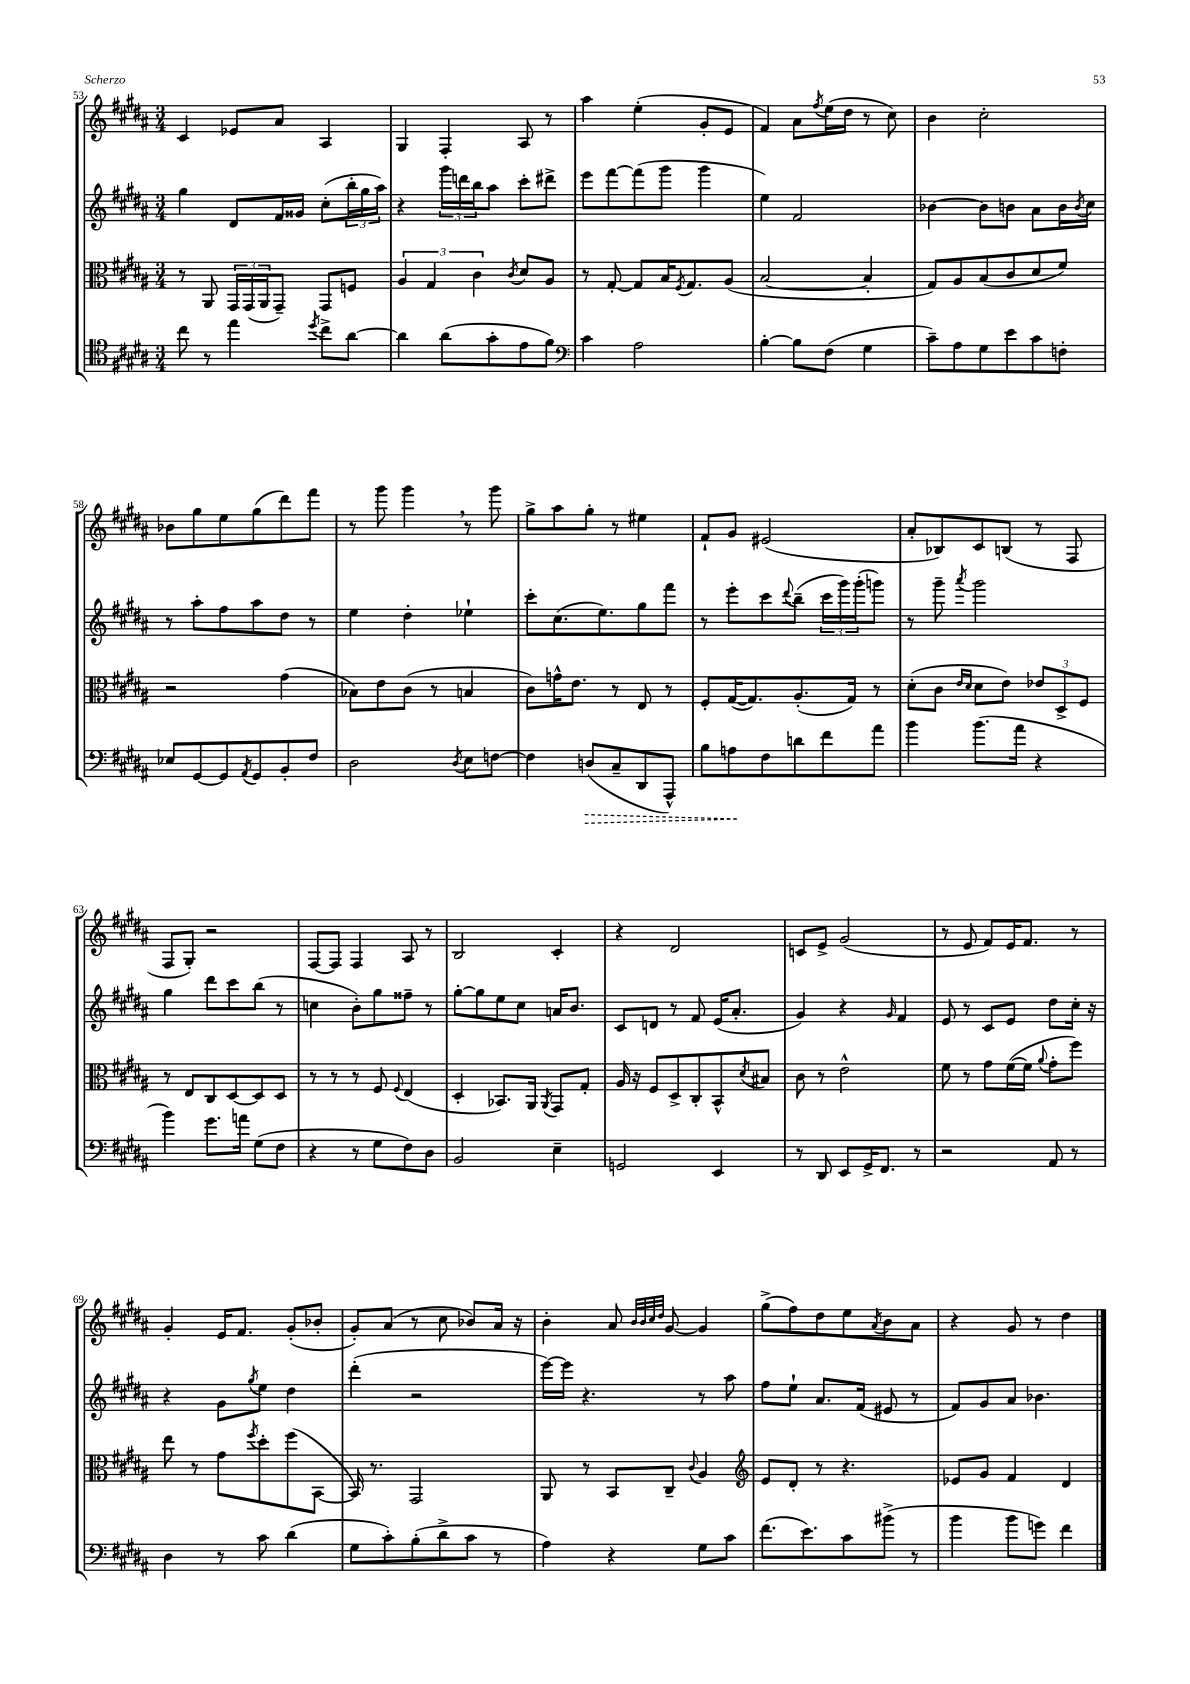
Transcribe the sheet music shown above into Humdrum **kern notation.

**kern	**dynam	**kern	**kern	**kern
*part4	*part4	*part3	*part2	*part1
*staff4	*staff4	*staff3	*staff2	*staff1
*clefC4	*	*clefC3	*clefG2	*clefG2
*k[f#c#g#d#a#]	*	*k[f#c#g#d#a#]	*k[f#c#g#d#a#]	*k[f#c#g#d#a#]
*M3/4	*	*M3/4	*M3/4	*M3/4
=53	=53	=53	=53	=53
8cc#\	.	8r	4gg#\	4c#/
8r	.	8AA#/	.	.
4ee\	.	24GG#/LL	8d#/L	8e-X/L
.	.	(24GG#/	.	.
.	.	24AA#/J	.	.
.	.	8GG#~/J)	16f#/L	8a#/J
.	.	.	16g##X/JJ	.
8qdd#/	.	.	.	.
8cc#^\L	.	8GG#/L	(8cc#'\L	4A#/
[8a#\J	.	8Fn/J	24bb'\L	.
.	.	.	24gg#\	.
.	.	.	24aa#\JJ)	.
=54	=54	=54	=54	=54
4a#\]	.	6A#/	4r	4G#/
.	.	6G#/	.	.
(8a#\L	.	.	24ggg#\LL	4F#'/
.	.	.	24dddn\	.
.	.	6c#\	24bb\J	.
8g#'\	.	.	8aa#\J	.
.	.	8qc#/	.	.
8e\	.	8d#/L	8ccc#'\L	8A#/
8f#\J)	.	8A#/J	8ddd#X^\J	8r
=55	=55	=55	=55	=55
*clefF4	*	*	*	*
4c#\	.	8r	8eee\L	4aa#\
.	.	[8G#'/	[8fff#\	.
2A#\	.	8G#/L]	(8fff#\]	(4ee'\
.	.	16B/K	8ggg#\J	.
.	.	8qF#/	.	.
.	.	8.G#/	.	.
.	.	.	4ggg#\	8g#'/L
.	.	(8A#/J	.	8e/J
=56	=56	=56	=56	=56
[4B'\	.	[2B/	4ee\)	4f#/)
8B\L]	.	.	2f#/	8a#\L
.	.	.	.	8qff#/
(8F#\J	.	.	.	(16ee\L
.	.	.	.	16dd#\JJ
4G#\	.	4B'/]	.	8r
.	.	.	.	8cc#\)
=57	=57	=57	=57	=57
8c#~\L)	.	8G#/L)	[4b-X\	4b\
8A#\	.	8A#/	.	.
8G#\	.	(8B/	8b-\L]	2cc#'\
8e\	.	8c#/	8bn\J	.
8c#\	.	8d#/	8a#\L	.
8Fn'\J	.	8f#/J)	16b\L	.
.	.	.	8qb/	.
.	.	.	16cc#\JJ	.
!!LO:LB:g=z
=58	=58	=58	=58	=58
8E-X/L	.	2r	8r	8b-X\L
[8GG#/	.	.	8aa#'\L	8gg#\
8GG#/]	.	.	8ff#\	8ee\
8qAA#/	.	.	.	.
8GG#/	.	.	8aa#\	(8gg#\
8BB'/	.	(4g#\	8dd#\J	8ddd#\)
8F#/J	.	.	8r	8fff#\J
=59	=59	=59	=59	=59
2D#\	.	8B-X\L)	4ee\	8r
.	.	8e\	.	8ggg#\
.	.	(8c#\J	4dd#'\	4ggg#,\
.	.	8r	.	.
8qD#/	.	.	.	.
8E\L	.	4Bn/	4ee-X`\	8r
[8Fn\J	.	.	.	8ggg#\
=60	=60	=60	=60	=60
4F\]	.	8c#\L)	8ccc#'\L	8gg#^\L
.	.	16gn^^\K	(8.cc#\	8aa#\
.	.	8.e\J	.	.
!	!LO:HP:b	!	!	!
(8Dn/L	>	.	.	8gg#'\J
.	.	.	8.ee\)	.
8C#~/	.	8r	.	8r
8DD#/	.	8E/	8gg#\	4ee#X\
8AAA#^^/J)	.	8r	8fff#\J	.
=61	=61	=61	=61	=61
8B\L	.	8F#'/L	8r	8f#`/L
8An\	.	([16G#/K	8eee'\L	8g#/J
.	.	8.G#/])	.	.
8F#\	]	.	8ccc#\	(2e#X/
.	.	.	8qqddd#/	.
8dn\	.	(8.A#'/	(8bb~\J	.
8f#\	.	.	24ccc#\LL	.
.	.	.	24ggg#\)	.
.	.	16G#/Jk)	.	.
.	.	.	(24ggg#'\J	.
8a#\J	.	8r	8gggn\J)	.
=62	=62	=62	=62	=62
4b\	.	(8d#'\L	8r	8a#'/L
.	.	8c#\J	8ggg#~\	8B-X/)
.	.	16qqe/LL	.	.
.	.	16qqd#/JJ	8qaaa#/	.
(8.b\L	.	8d#\L	2ggg#\	8c#/
.	.	8e\J)	.	(8Bn/J
16a#\Jk	.	.	.	.
4r	.	12e-X/L	.	8r
.	.	12D#^/	.	.
.	.	.	.	8F#/
.	.	12F#/J	.	.
!!LO:LB:g=z
=63	=63	=63	=63	=63
4b\)	.	8r	4gg#\	8F#/L
.	.	8E/L	.	8G#'/J)
8.g#\L	.	8C#/	8ddd#\L	2r
.	.	[8D#/	8ccc#\	.
16an\Jk	.	.	.	.
(8G#\L	.	8D#/]	(8bb\J	.
8F#\J	.	8D#/J	8r	.
=64	=64	=64	=64	=64
4r	.	8r	4ccn\	[8F#/L
.	.	8r	.	8F#/J]
8r	.	8r	8b'\L)	4F#/
8G#\L	.	8F#/	8gg#\	.
.	.	8qqF#/	.	.
8F#\)	.	(4E/	8ff##X~\J	8A#/
8D#\J	.	.	8r	8r
=65	=65	=65	=65	=65
2BB/	.	4D#'/	[8gg#'\L	2B/
.	.	.	8gg#\]	.
.	.	8.BB-X/L)	8ee\	.
.	.	.	8cc#\J	.
.	.	16AA#/Jk	.	.
.	.	8qAA#/	.	.
4E~\	.	8GG#/L	16an/KL	4c#'/
.	.	.	8.b/J	.
.	.	8G#'/J	.	.
=66	=66	=66	=66	=66
2GGn/	.	16A#/	8c#/L	4r
.	.	16r	.	.
.	.	8F#/L	8dn/J	.
.	.	8D#^/	8r	2d#/
.	.	8C#'/	8f#/	.
4EE/	.	8BB^^/	(16e/KL	.
.	.	.	8.a#'/J	.
.	.	8qd#/	.	.
.	.	8B#X/J	.	.
=67	=67	=67	=67	=67
8r	.	8c#\	4g#/)	8cn/L
8DD#/	.	8r	.	8e^/J
8EE/L	.	2e^^\	4r	(2g#/
16GG#^/K	.	.	.	.
8.FF#/J	.	.	.	.
.	.	.	16qqg#/	.
.	.	.	4f#/	.
8r	.	.	.	.
=68	=68	=68	=68	=68
2r	.	8f#\	8e/	8r
.	.	8r	8r	8e/
.	.	8g#\L	8c#/L	8f#/L)
.	.	([16f#\L	8e/J	16e/K
.	.	16f#\JJ]	.	8.f#/J
.	.	8qqa#/	.	.
8AA#/	.	8g#'\L	8dd#\L	.
8r	.	8ff#\J)	16cc#'\Jk	8r
.	.	.	16r	.
!!LO:LB:g=z
=69	=69	=69	=69	=69
4D#\	.	8ee\	4r	4g#'/
.	.	8r	.	.
8r	.	8g#\L	8g#\L	16e/KL
.	.	.	.	8.f#/J
.	.	8qff#/	8qgg#/	.
8c#\	.	8dd#'\	8ee\J	.
(4d#\	.	(8ff#\	4dd#\	(8g#'/L
.	.	[8BB\J	.	8b-X'/J
=70	=70	=70	=70	=70
8G#\L	.	16BB/])	(4ddd#'\	8g#'/L)
.	.	8.r	.	.
8c#'\)	.	.	.	(8a#/J
(8B'\	.	2GG#/	2r	8r
8d#^\	.	.	.	8cc#\
8c#\J	.	.	.	8b-X/L)
8r	.	.	.	16a#/Jk
.	.	.	.	16r
=71	=71	=71	=71	=71
4A#\)	.	8AA#/	[16eee\LL)	4b'\
.	.	.	16eee\JJ]	.
.	.	8r	4.r	.
4r	.	8BB/L	.	8a#/
.	.	.	.	32qqb/LLL
.	.	.	.	32qqb/
.	.	.	.	32qqcc#/
.	.	.	.	32qqdd#/JJJ
.	.	8C#~/J	.	[8g#/
.	.	8qqc#/	.	.
8G#\L	.	4A#/	8r	4g#/]
8c#\J	.	.	8aa#\	.
=72	=72	=72	=72	=72
*	*	*clefG2	*	*
(8.f#\L	.	8e/L	8ff#\L	(8gg#^\L
.	.	8d#'/J	8ee`\J	8ff#\)
8.e\)	.	.	.	.
.	.	8r	8.a#/L	8dd#\
8c#\	.	4.r	.	8ee\
.	.	.	(16f#/Jk	.
.	.	.	.	8qa#/
(8b#X^\J	.	.	8e#X/	8b\
8r	.	.	8r	8a#\J
=73	=73	=73	=73	=73
4b\	.	8e-X/L	8f#/L)	4r
.	.	8g#/J	8g#/	.
8b\L	.	4f#/	8a#/J	8g#/
8gn\J)	.	.	4.b-X\	8r
4f#\	.	4d#/	.	4dd#\
==	==	==	==	==
*-	*-	*-	*-	*-
